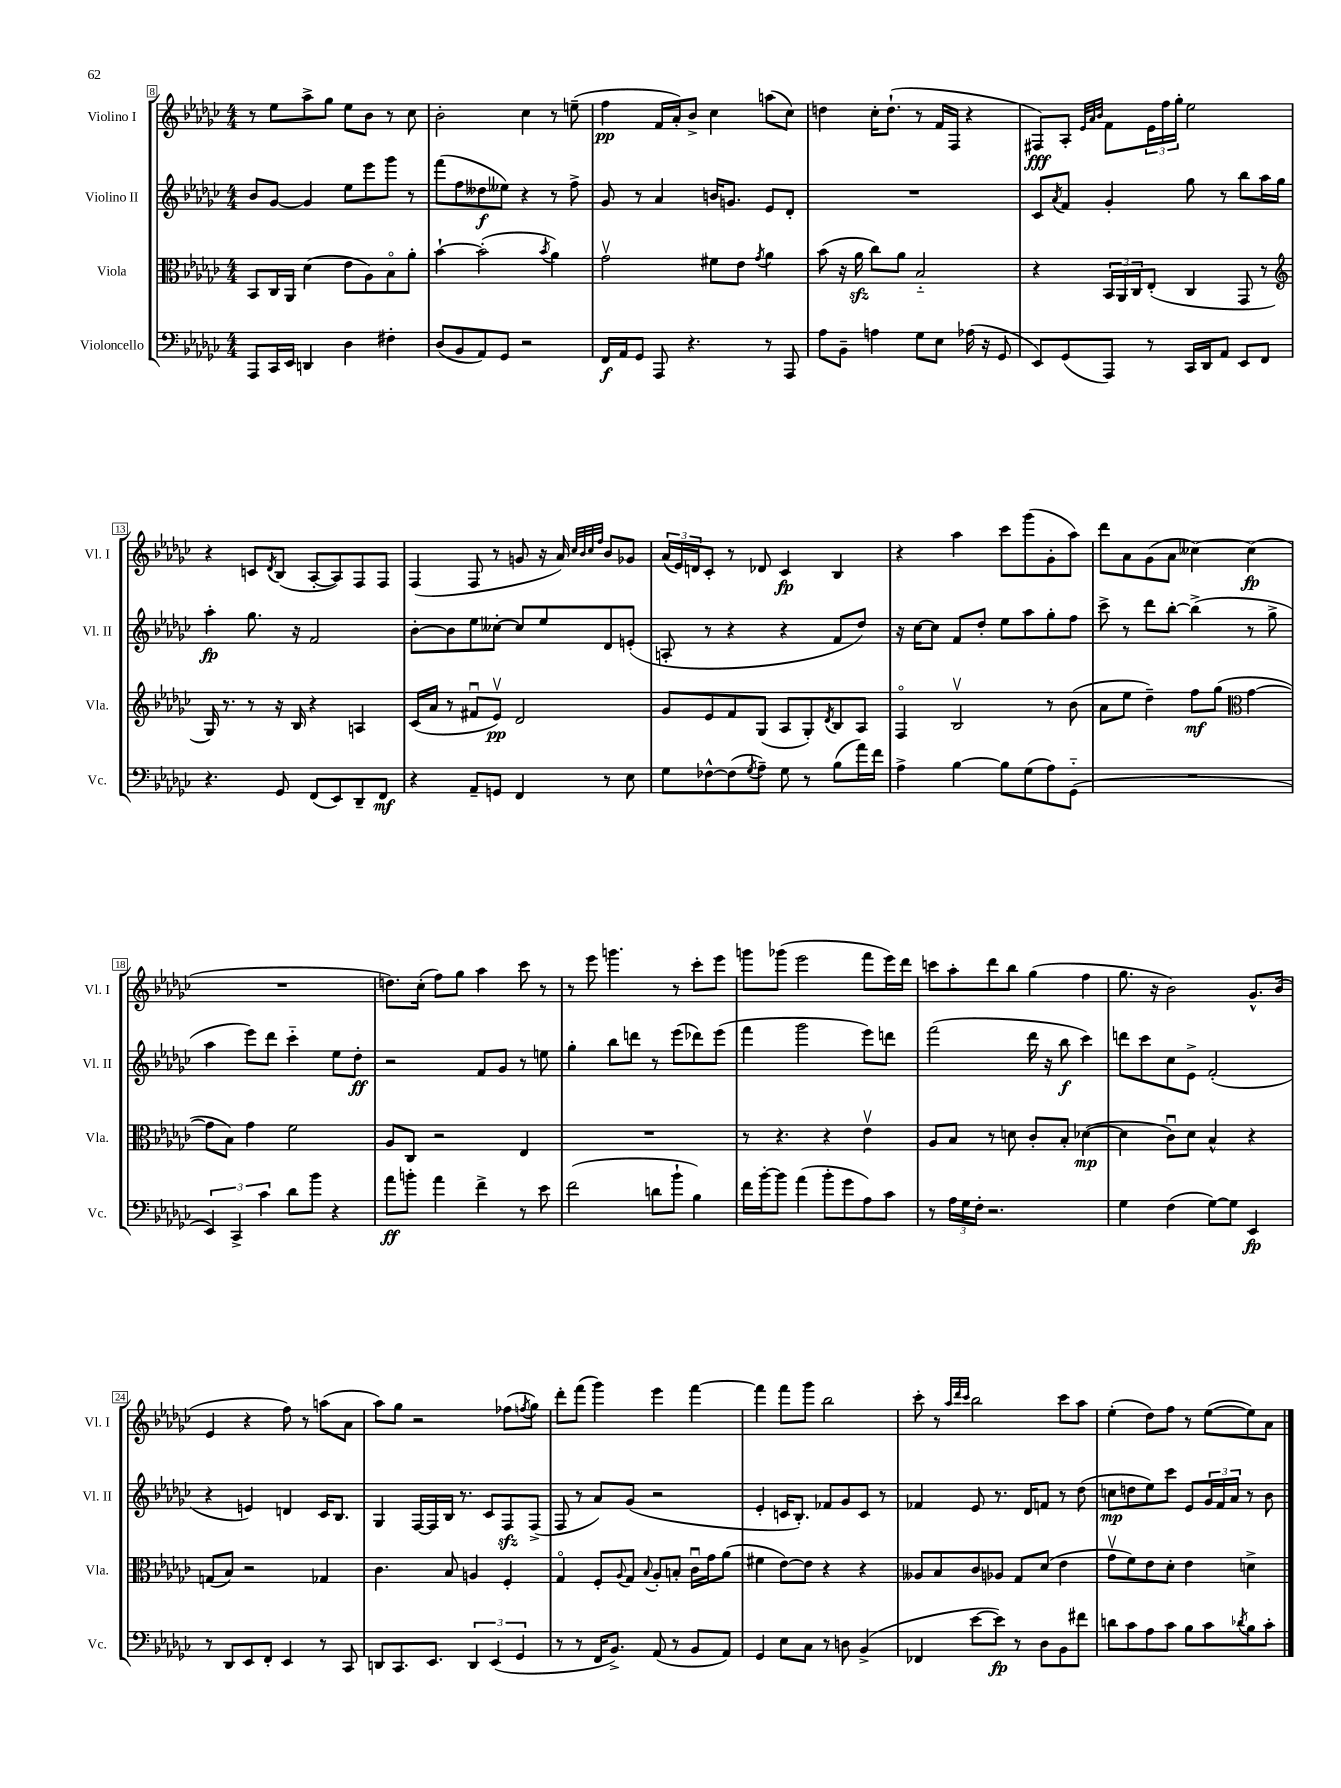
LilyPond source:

<<
\new StaffGroup <<
\new Staff = "s0" \with { instrumentName = "Violino I" shortInstrumentName = "Vl. I" } {
    \clef treble \key ges \major \numericTimeSignature \time 4/4
    r8 ees''8 aes''8-> ges''8 ees''8 bes'8 r8 ces''8 |
    bes'2-. ces''4 r8 e''8--( |
    f''4\pp f'16 aes'16-.) bes'8-> ces''4 a''8( ces''8) |
    d''4 ces''16-. d''8.-!( r8 f'16 f16 r4 |
    fis8\fff) aes8-. \grace { ees'32 aes'32 bes'32 } f'8 \tuplet 3/2 { ees'16 f''16 ges''16-. } ees''2 |
    r4 c'8 \acciaccatura { des'8 } bes8( aes8~-. aes8) f8 f8 |
    f4( f8 r8 g'8 r16 aes'16) \grace { ces''32 bes'32 ces''32 f''32 } bes'8 ges'8 |
    \tuplet 3/2 { aes'16( ees'16) d'16 } ces'8-. r8 des'8 ces'4\fp bes4 |
    r4 aes''4 ces'''8 ges'''8( ges'8-. aes''8) |
    des'''8 aes'8 ges'8( aes'8 ceses''4~) ceses''4\fp( |
    R1 |
    d''8.) ces''16-.( f''8) ges''8 aes''4 ces'''8 r8 |
    r8 ees'''8 g'''4. r8 ces'''8-. ees'''8 |
    g'''8 ges'''8( ees'''2 f'''8 ees'''16) des'''16 |
    c'''8 aes''8-. des'''8 bes''8 ges''4( f''4 |
    ges''8. r16 bes'2) ges'8.-^ bes'16( |
    ees'4 r4 f''8) r8 a''8( aes'8 |
    aes''8) ges''8 r2 fes''8( \acciaccatura { f''8 } ges''8) |
    des'''8-. f'''8( ges'''4) ees'''4 f'''4~ |
    f'''4 f'''8 ges'''8 bes''2 |
    ces'''8-. r8 \grace { aes''32 des'''32 ces'''32 } bes''2 ces'''8 aes''8 |
    ees''4-.( des''8) f''8 r8 ees''8~( ees''8) aes'8 \bar "|." |
}
\new Staff = "s1" \with { instrumentName = "Violino II" shortInstrumentName = "Vl. II" } {
    \clef treble \key ges \major \numericTimeSignature \time 4/4
    bes'8 ges'8~ ges'4 ees''8 ees'''8 ges'''8 r8 |
    f'''8( f''8 deses''8\f eeses''8) r4 r8 f''8-> |
    ges'8 r8 aes'4 b'16 g'8. ees'8 des'8-. |
    R1 |
    ces'8 \acciaccatura { aes'8 } f'8 ges'4-. ges''8 r8 bes''8 aes''16 ges''16 |
    aes''4-.\fp ges''8. r16 f'2 |
    bes'8~-. bes'8 ees''8 ceses''8~-. ceses''8 ees''8 des'8 e'8-.( |
    a8-. r8 r4 r4 f'8 des''8) |
    r16 ces''16~ ces''8 f'8 des''8-. ees''8 aes''8 ges''8-. f''8 |
    ces'''8-> r8 des'''8 bes''8~-. bes''4->( r8 ges''8-> |
    aes''4 ees'''8) des'''8 ces'''4-_ ees''8 des''8-.\ff |
    r2 f'8 ges'8 r8 e''8 |
    ges''4-. bes''8 d'''8 r8 ees'''8( des'''8) ees'''8( |
    f'''4 ges'''2 ees'''8) d'''8 |
    f'''2( des'''16 r16 bes''8\f ces'''4) |
    d'''8 ces'''8 ces''8 ees'8-> f'2-.( |
    r4 e'4) d'4 ces'16 bes8. |
    ges4 f16~ f16 bes16 r8. ces'8 f8\sfz f8->( |
    f8 r8 aes'8) ges'8( r2 |
    ees'4-. c'16 bes8.-.) fes'8 ges'8 c'8 r8 |
    fes'4 ees'8 r8. des'16 f'8 r8 des''8( |
    c''8\mp d''8 ees''8) ces'''8 ees'8 \tuplet 3/2 { ges'16 f'16 aes'16 } r8 bes'8 \bar "|." |
}
\new Staff = "s2" \with { instrumentName = "Viola" shortInstrumentName = "Vla." } {
    \clef alto \key ges \major \numericTimeSignature \time 4/4
    bes,8 ces16 aes,16 des'4( ees'8 aes8) bes8\flageolet aes'8-. |
    bes'4~-! bes'2-.( \acciaccatura { bes'8 } aes'4) |
    ges'2\upbow fis'8 ees'8 \acciaccatura { ges'8 } aes'4 |
    bes'8( r16 aes'16\sfz ces''8) aes'8 bes2-_ |
    r4 \tuplet 3/2 { bes,16 aes,16 ces16 } ees8-.( ces4 ges,8 r8 |
    \clef treble ges16) r8. r8 r16 bes16 r4 a4 |
    ces'16( aes'16 r8 fis'8\downbow ees'8\upbow\pp) des'2 |
    ges'8 ees'8 f'8 ges8( aes8 ges8-.) \acciaccatura { des'8 } bes8 aes8 |
    f4\flageolet bes2\upbow r8 bes'8( |
    aes'8 ees''8 des''4--) f''8\mf ges''8( \clef alto ges'4~ |
    ges'8 bes8) ges'4 f'2 |
    aes8 ces8 r2 ees4 |
    R1 |
    r8 r4. r4 ees'4\upbow |
    aes8 bes8 r8 d'8 ces'8-. bes8-. des'4~\mp( |
    des'4 ces'8\downbow) des'8 bes4-^ r4 |
    g8( bes8) r2 ges4 |
    ces'4. bes8 a4 f4-. |
    ges4\flageolet f8-. \appoggiatura { aes8 } ges8 \appoggiatura { bes8 } aes8-. b8-. ces'16\downbow ges'16 aes'8( |
    fis'4 ees'8~) ees'8 r4 r4 |
    aeses8 bes8 ces'8 aes8 ges8 des'8( ees'4 |
    ges'8\upbow f'8) ees'8 des'8-. ees'4 d'4-> \bar "|." |
}
\new Staff = "s3" \with { instrumentName = "Violoncello" shortInstrumentName = "Vc." } {
    \clef bass \key ges \major \numericTimeSignature \time 4/4
    aes,,8 ces,16 ees,16 d,4 des4 fis4-. |
    des8( bes,8 aes,8) ges,8 r2 |
    f,16\f aes,16 ges,8 aes,,8 r4. r8 aes,,8 |
    aes8 bes,8-- a4 ges8 ees8 aes16( r16 ges,8 |
    ees,8) ges,8( aes,,8) r8 ces,16 des,16 aes,8 ees,8 f,8 |
    r4. ges,8 f,8( ees,8) des,8-- f,8\mf |
    r4 aes,8-- g,8 f,4 r8 ees8 |
    ges8 fes8~-^ fes8( \acciaccatura { ges8 } aes8--) ges8 r8 bes8( aes'16) f'16 |
    aes4-> bes4~ bes8 ges8( aes8) ges,8-_( |
    R1 |
    \tuplet 3/2 { ees,4) ces,4-> ces'4 } des'8 bes'8 r4 |
    aes'8\ff b'8-. aes'4 f'4-> r8 ees'8 |
    f'2( d'8 bes'8-! bes4) |
    f'16 bes'16~-. bes'8 aes'4( bes'8-. ges'8 aes8) ces'8 |
    r8 \tuplet 3/2 { aes16 ges16 f16-. } r2. |
    ges4 f4( ges8~) ges8 ees,4\fp |
    r8 des,8 ees,8 f,8-. ees,4 r8 ces,8 |
    d,8 ces,8. ees,8. \tuplet 3/2 { d,4 ees,4( ges,4 } |
    r8 r8 f,16 bes,8.->) aes,8( r8 bes,8 aes,8) |
    ges,4 ees8 ces8 r8 d8 bes,4->( |
    fes,4 ees'8~ ees'8\fp) r8 des8 bes,8 fis'8 |
    d'8 ces'8 aes8 ces'8 bes8 ces'8 \acciaccatura { des'8 } bes8 ces'8-. \bar "|." |
}
>>
>>
\layout { \context { \Score currentBarNumber = #8 \override BarNumber.stencil = #(make-stencil-boxer 0.1 0.3 ly:text-interface::print) } }
